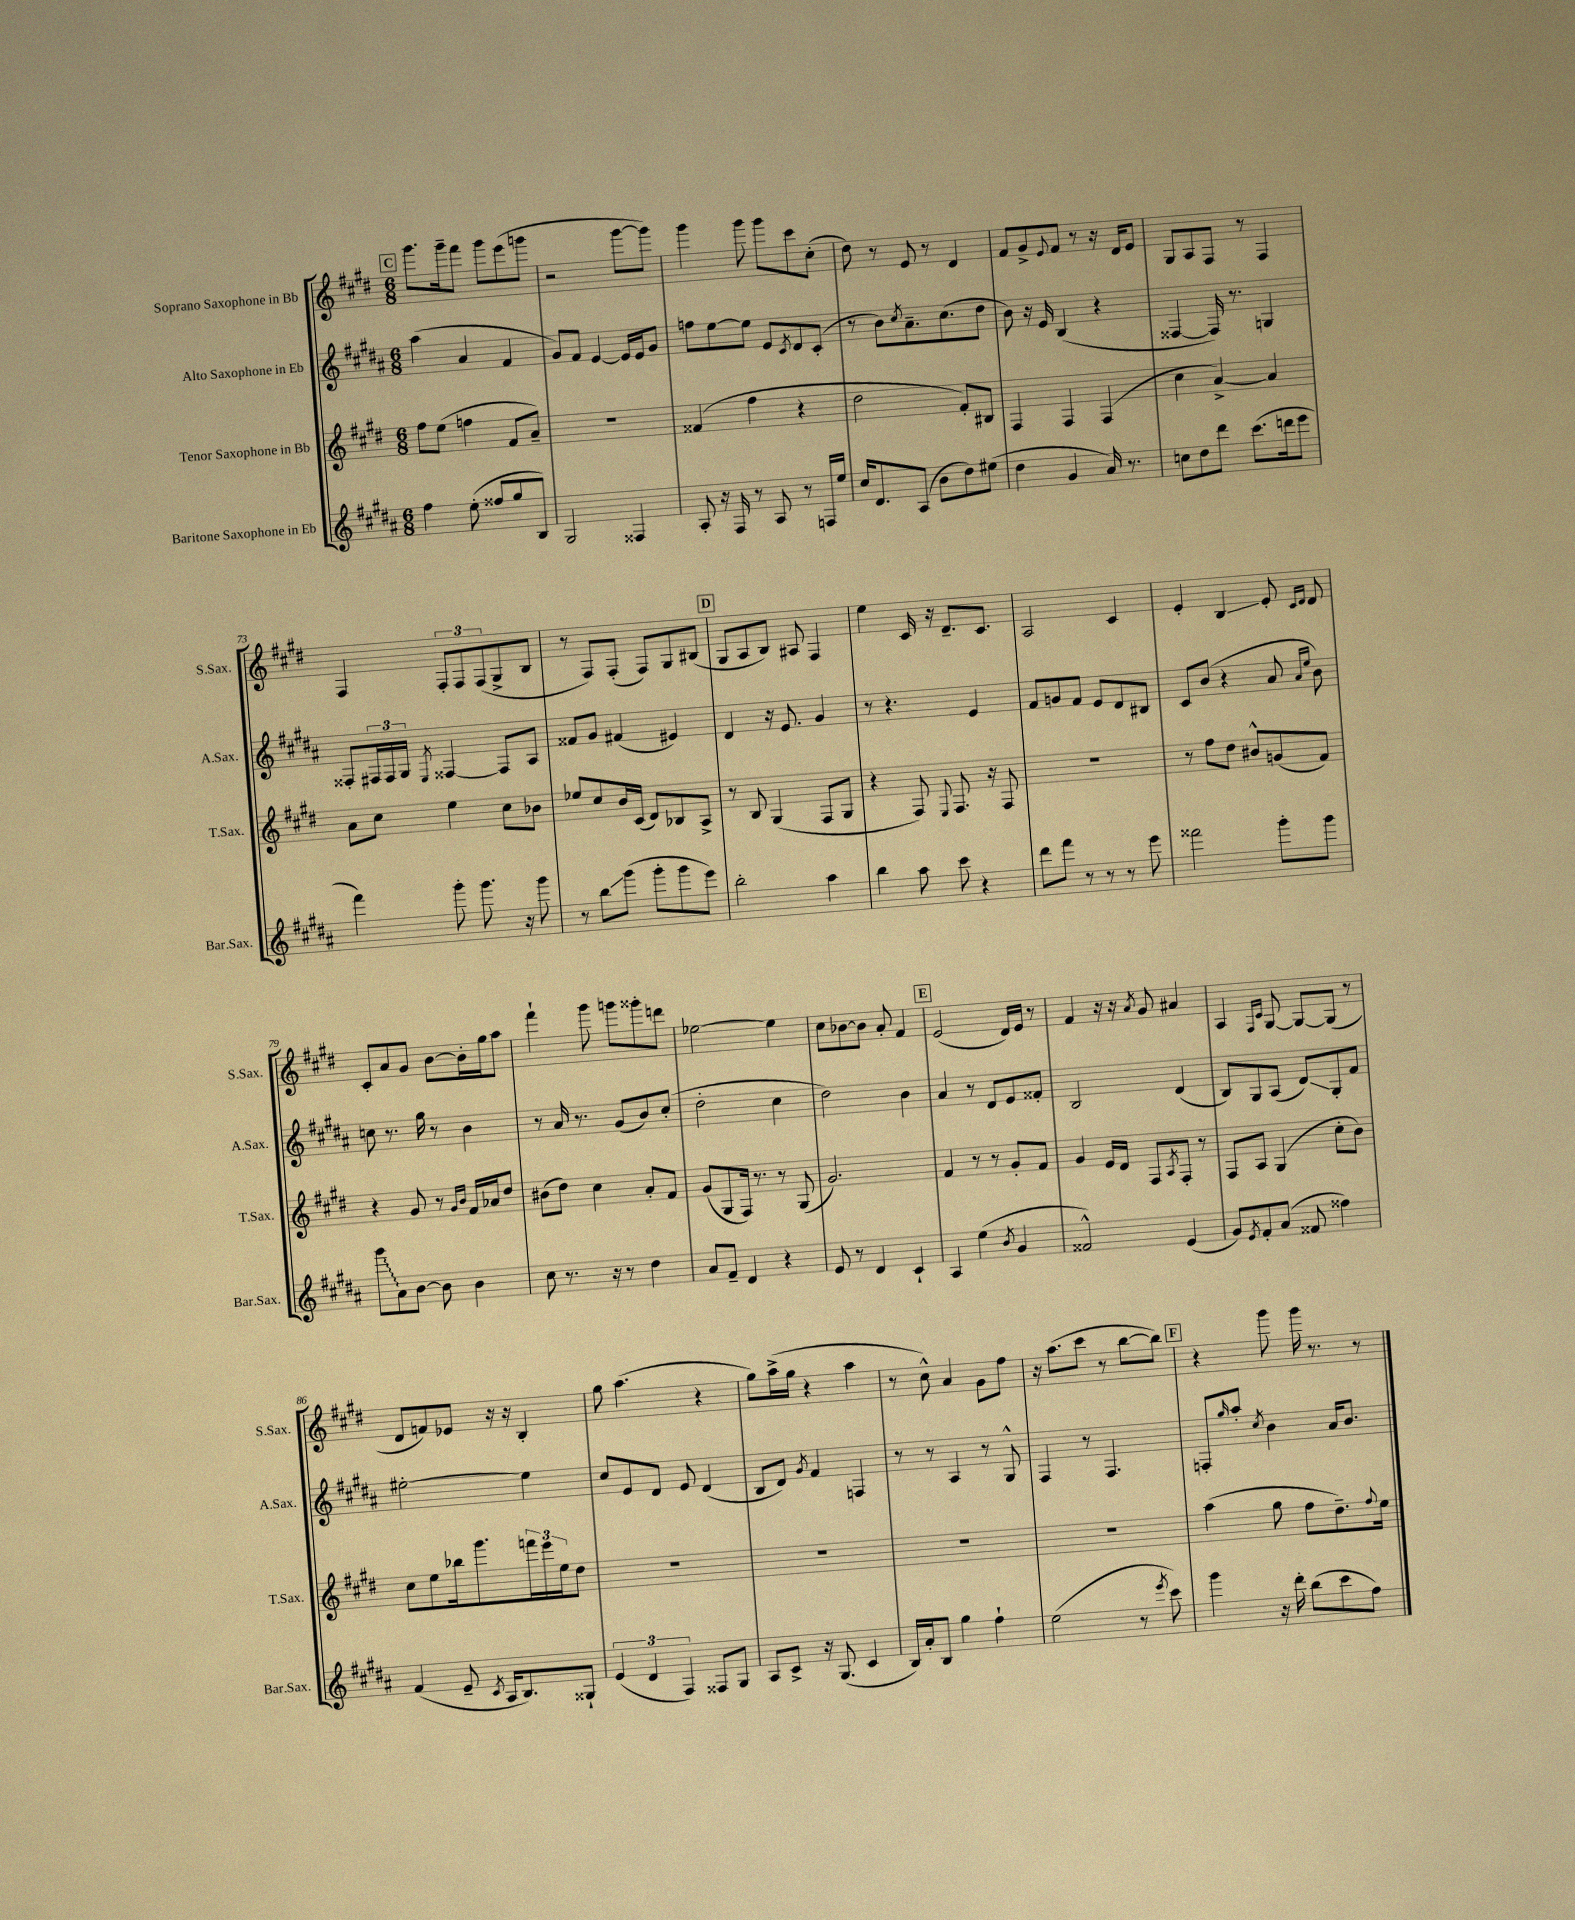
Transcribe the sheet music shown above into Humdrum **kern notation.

**kern	**kern	**kern	**kern
*staff4	*staff3	*staff2	*staff1
*clefG2	*clefG2	*clefG2	*clefG2
*k[f#c#g#d#a#]	*k[f#c#g#d#]	*k[f#c#g#d#a#]	*k[f#c#g#d#]
*M6/8	*M6/8	*M6/8	*M6/8
4ff#	8ff#	(4aa#	8.ggg#
.	(8ee	.	.
.	.	.	16ggg#~
(8ee'	4ff	4a#	8fff#
8ff##	.	.	8ggg#
8gg#	8f#	4f#	(8eee
8B)	8a~)	.	8ggg
=	=	=	=
2G#	2.r	8g#)	2r
.	.	8f#	.
.	.	[4e	.
4F##	.	16e]	[8ggg#
.	.	16e	.
.	.	8g#	8ggg#])
=	=	=	=
8A#'	(4f##	8ff	4ggg#
16r	.	[8ee	.
16F#	.	.	.
8r	4ff#	8ee]	8ggg#
8A#	.	8e	8ggg#
.	.	8qc#	.
8r	4r	8d#	8ccc#
16F	.	(8c#'	(8cc#'
16ee	.	.	.
=	=	=	=
16cc#	2dd#	8r	8dd#)
8.d#	.	.	.
.	.	8b)	8r
.	.	8qcc#	.
(8A#	.	8.a#~	8e
8b	.	.	8r
.	.	(8.cc#	.
8dd#)	8f#')	.	4d#
(8ee#	8B#	8dd#	.
=	=	=	=
4dd#	4F#	8b)	8f#
.	.	16r	8g#^
.	.	16e	.
.	.	.	8qqe
4g#	4F#	(4B	8f#
.	.	.	8r
16a#)	(4F#	4r	16r
8.r	.	.	16d#
.	.	.	8e
=	=	=	=
8cc	4cc#	[4F##	8G#
8dd#	.	.	8A
8ddd#	[4a^)	16F##])	8F#
.	.	8.r	.
(8.ccc#	.	.	8r
.	4a]	4G	4F#
16ddd	.	.	.
8eee	.	.	.
=	=	=	=
4fff#)	8a	8F##'	4F#
.	8cc#	24F#	.
.	.	24F#	.
.	.	24G#	.
.	.	8qE	.
8ggg#'	4ee	[4F##	12F#'
.	.	.	12F#
8.ggg#	.	.	.
.	.	.	(12F#
.	8cc#	8F##]	8G#^
16r	.	.	.
8ggg#	8b-	8A#	8B
=	=	=	=
8r	8ee-	8f##	8r
8bb	8cc#	8g#	8F#)
(8ggg#	16b	(4f#	(8F#'
.	(16c#	.	.
8ggg#'	8d#)	.	8F#)
8ggg#	8B-	4e#)	8G#
8eee)	8A^	.	(8B#
=	=	=	=
2bb'	8r	4d#	8G#
.	8B	.	8A
.	(4G#	16r	8B)
.	.	8.e	.
.	.	.	8A#
4aa#	8F#	4g#	4F#
.	8G#	.	.
=	=	=	=
4bb	4r	8r	4ee
.	.	4.r	.
8aa#	8F#)	.	16c#
.	.	.	16r
.	8qqE	.	.
8ccc#	8.F#	.	8.d#~
4r	.	4e	.
.	16r	.	8.c#
.	8F#	.	.
=	=	=	=
8ddd#	2.r	8f#	2A
8fff#	.	8g	.
8r	.	8f#	.
8r	.	8e	.
8r	.	8d#	4c#
8eee	.	8B#	.
=	=	=	=
2fff##	8r	8c#	4e'
.	8ff#	(8b	.
.	8dd#	4r	4B
.	8b#^^	.	.
8ggg#'	(8g	8a#	8e'
.	.	16qqa#	16qqc#
.	.	16qqee	16qqd#
8ggg#	8f#)	8b)	8d#
=	=	=	=
8ggg#	4r	8cc	8c#'
8a#	.	8.r	8a
[8b	8g#	.	8g#
.	.	16gg#	.
8b]	8r	8r	[8b
.	16qqg#	.	.
.	16qqb	.	.
4b	16f#	4b	16b']
.	16a-	.	16gg#
.	8dd#	.	8aa
=	=	=	=
8cc#	(8b#	8r	4fff#`
8.r	8dd#)	16a#	.
.	.	8.r	.
.	4cc#	.	8ggg#
16r	.	.	.
8r	.	(8g#	8ggg
4dd#	8a'	8b)	8ggg##'
.	8f#	(8cc#'	8ddd
=	=	=	=
8a#	(8g#	2dd#'	[2ee-
8f#~	8G#	.	.
4d#	16F#)	.	.
.	8.r	.	.
4r	8r	4cc#	4ee-]
.	(8G#	.	.
=	=	=	=
8e	2.g#)	2dd#)	8cc#
8r	.	.	[8b-
4d#	.	.	8b-]
.	.	.	8a'
4c#`	.	4b	4f#
=	=	=	=
4A#	4f#	4a#	(2e
(4ee	8r	8r	.
.	8r	8d#	.
8qb	.	.	.
4g#	8g#'	8e	16d#)
.	.	.	16e
.	8f#	8f##'	8r
=	=	=	=
2f##^^)	4g#	2B	4f#
.	16e	.	16r
.	16d#	.	16r
.	.	.	8qa
.	8F#	.	8g#
.	8qA	.	.
(4e	8F#'	(4d#	4a#
.	8r	.	.
=	=	=	=
8g#)	8F#	8B)	4A
8qe	.	.	.
8f#'	8A	8G#	.
.	.	.	16qqF#
.	.	.	16qqc#
(8a#	(4G#	(8A#	[8G#
8f##	.	8d#)	8G#_
4ff##)	8cc#'	8G#'	(8G#]
.	8b)	8f#	8r
=	=	=	=
(4f#	8cc#	[2ee#'	8d#
.	8ee	.	8f)
8e~	16bb-	.	8e-
.	8.ggg#	.	.
8qc#	.	.	.
16A#	.	.	16r
8.B)	.	.	16r
.	24fff	4ee#]	4B'
.	24eee	.	.
.	24ee	.	.
8G##`	8dd#	.	.
=	=	=	=
(6e	2.r	8cc#	8gg#
.	.	8e	(4.aa
6d#	.	.	.
.	.	8d#	.
6F#)	.	.	.
.	.	8e	.
8F##	.	(4d#	4r
8G#	.	.	.
=	=	=	=
8A#	2.r	8B	8gg#)
8c#^	.	8d#)	(16aa^
.	.	.	16gg#
.	.	8qg#	.
16r	.	4f#	4r
(8.G#	.	.	.
4c#	.	4F	4aa
=	=	=	=
16B)	2.r	8r	8r
16a#'	.	.	.
8B	.	8r	8cc#^^)
4gg#	.	4A#	4a
4ff#`	.	8r	8g#
.	.	8G#^^	8ff#
=	=	=	=
(2ee	2.r	4F#	16r
.	.	.	(8.aa
.	.	8r	8ccc#
.	.	4.F#	8r
8r	.	.	[8bb
8qeee	.	.	.
8ccc#)	.	.	8bb])
=	=	=	=
4ggg#	(4aa	8F'	4r
.	.	16qqgg#	.
.	.	8aa#'	.
.	.	8qcc#	.
16r	8gg#	4b	8ggg#
16ddd#'	.	.	.
(8bb	8ff#	.	16ggg#
.	.	.	8.r
8ccc#	8.dd#~)	16a#	.
.	.	8.b	.
8ff#)	.	.	8r
.	8qqff#	.	.
.	16ee	.	.
==	==	==	==
*-	*-	*-	*-
